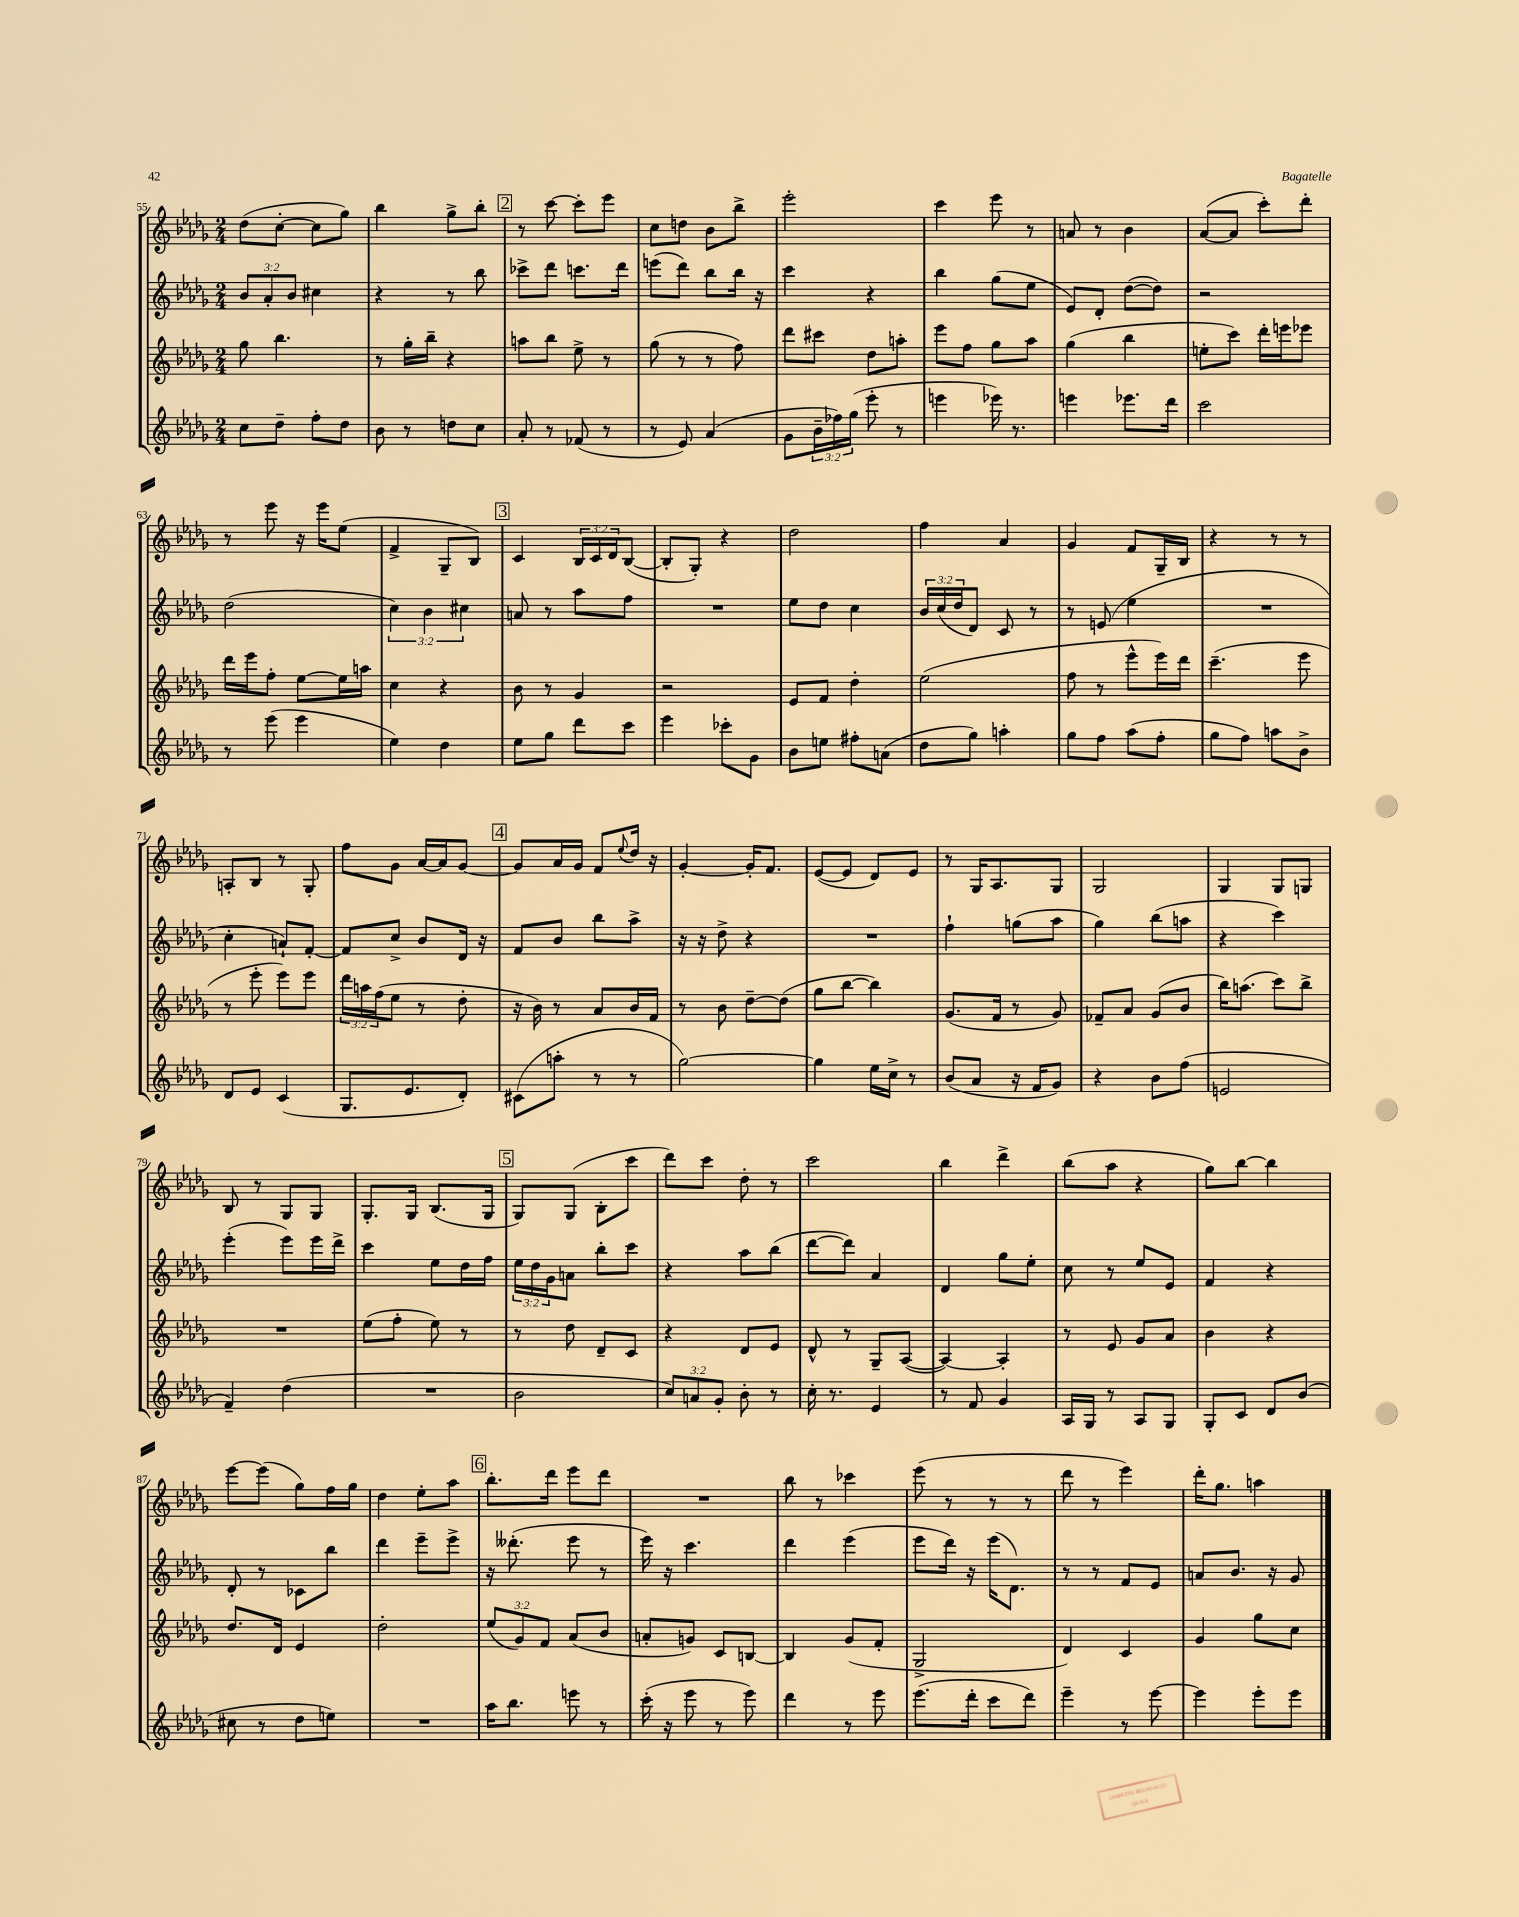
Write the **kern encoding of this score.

**kern	**kern	**kern	**kern
*staff4	*staff3	*staff2	*staff1
*clefG2	*clefG2	*clefG2	*clefG2
*k[b-e-a-d-g-]	*k[b-e-a-d-g-]	*k[b-e-a-d-g-]	*k[b-e-a-d-g-]
*M2/4	*M2/4	*M2/4	*M2/4
8cc\L	8gg-\	12b-/L	(8dd-\L
.	.	12a-'/	.
8dd-~\J	4.bb-\	.	[8cc'\J
.	.	12b-/J	.
8ff'\L	.	4cc#\	8cc\]L
8dd-\J	.	.	8gg-\J)
=	=	=	=
8b-\	8r	4r	4bb-\
8r	16gg-'\LL	.	.
.	16bb-~\JJ	.	.
8dd\L	4r	8r	8gg-^\L
8cc\J	.	8bb-\	8bb-'\J
=	=	=	=
8a-'/	8aa\L	8ccc-^\L	8r
8r	8bb-\J	8ddd-\J	[8ccc\
(8f-/	8ee-^\	8.ccc\L	8ccc'\]L
8r	8r	.	8eee-\J
.	.	16ddd-\Jk	.
=	=	=	=
8r	(8gg-\	(8eee\L	8cc\L
8e-/)	8r	8ddd-\J)	8dd\J
(4a-/	8r	8bb-\L	8b-\L
.	8ff\)	16bb-\Jk	8bb-^\J
.	.	16r	.
=	=	=	=
8g-\L	8ddd-\L	4ccc\	2eee-'\
24b-~\L	8ccc#\J	.	.
24ff-\)	.	.	.
(24gg-\JJ	.	.	.
8eee-'\	8dd-\L	4r	.
8r	8aa'\J	.	.
=	=	=	=
4eee\	8eee-\L	4bb-\	4ccc\
.	8ff\J	.	.
16eee-\)	8gg-\L	(8gg-\L	8eee-\
8.r	.	.	.
.	8aa-\J	8ee-\J	8r
=	=	=	=
4eee\	(4gg-\	8e-/L)	8a/
.	.	8d-'/J	8r
8.eee-\L	4bb-\	([8dd-\L	4b-\
.	.	8dd-\]J)	.
16ddd-\Jk	.	.	.
=	=	=	=
2ccc\	8ee'\L	2r	([8a-/L
.	8ccc\J)	.	8a-/]J
.	16ddd-'\LL	.	8ccc'\L)
.	16eee\J	.	.
.	8eee-\J	.	8ddd-'\J
=	=	=	=
8r	16ddd-\LL	(2dd-\	8r
.	16eee-\J	.	.
(8eee-\	8ff'\J	.	8eee-\
4eee-\	[8ee-\L	.	16r
.	.	.	16eee-\LK
.	16ee-\]L	.	(8ee-\J
.	16aa\JJ	.	.
=	=	=	=
4ee-\)	4cc\	6cc\)	4f^/
.	.	6b-\	.
4dd-\	4r	.	8G-~/L
.	.	6cc#\	.
.	.	.	8B-/J)
=	=	=	=
8ee-\L	8b-\	8a/	4c/
8gg-\J	8r	8r	.
8ddd-\L	4g-/	8aa-\L	24B-/LL
.	.	.	24c/
.	.	.	24d-/J
8ccc\J	.	8ff\J	([8B-/J
=	=	=	=
4eee-\	2r	2r	8B-'/]L
.	.	.	8G-'/J)
8ccc-'\L	.	.	4r
8g-\J	.	.	.
=	=	=	=
8b-\L	8e-/L	8ee-\L	2dd-\
8ee\J	8f/J	8dd-\J	.
8ff#'\L	4dd-'\	4cc\	.
(8a\J	.	.	.
=	=	=	=
8dd-\L	(2ee-\	24b-/LL	4ff\
.	.	(24cc/	.
.	.	24dd-/J	.
8gg-\J)	.	8d-/J)	.
4aa'\	.	8c/	4a-/
.	.	8r	.
=	=	=	=
8gg-\L	8ff\	8r	4g-/
8ff\J	8r	(8e/	.
(8aa-\L	8eee-^^\L	4ee-\	8f/L
8ff'\J	16eee-\L)	.	16G-~/L
.	16ddd-\JJ	.	16B-/JJ
=	=	=	=
8gg-\L	(4.ccc~\	2r	4r
8ff\J)	.	.	.
8aa\L	.	.	8r
8b-^\J	8eee-\	.	8r
=	=	=	=
8d-/L	8r	4cc'\	8A'/L
8e-/J	8eee-'\	.	8B-/J
(4c/	8eee-\L)	8a`/L)	8r
.	8eee-\J	[8f'/J	8G-'/
=	=	=	=
8.G-/L	24ddd-\LL	8f/]L	8ff\L
.	24aa\	.	.
.	(24ff\J	.	.
.	8ee-\J	8cc^/J	8g-\J
8.e-/	.	.	.
.	8r	8b-/L	[16a-/LL
.	.	.	16a-/]J
8d-'/J)	8dd-'\	16d-/Jk	[8g-/J
.	.	16r	.
=	=	=	=
(8c#\L	16r	8f/L	8g-/]L
.	16b-\)	.	.
8aa'\J	8r	8b-/J	16a-/L
.	.	.	16g-/JJ
8r	8a-/L	8bb-\L	8f/L
.	.	.	8qqee-/
8r	16b-/L	8aa-^\J	16dd-/Jk
.	16f/JJ	.	16r
=	=	=	=
[2gg-\)	8r	16r	[4g-'/
.	.	16r	.
.	8b-\	8dd-^\	.
.	[8dd-~\L	4r	16g-'/]LK
.	.	.	8.f/J
.	(8dd-\]J	.	.
=	=	=	=
4gg-\]	8gg-\L	2r	([8e-/L
.	[8bb-\J	.	8e-/]J
16ee-\LL	4bb-\])	.	8d-/L)
16cc^\JJ	.	.	.
8r	.	.	8e-/J
=	=	=	=
(8b-/L	(8.g-/L	4ff`\	8r
8a-/J	.	.	16G-/LK
.	16f/Jk	.	8.A-/
16r	8r	(8gg\L	.
16f/LK	.	.	.
8g-/J)	8g-/)	8aa-\J	8G-/J
=	=	=	=
4r	8f-~/L	4gg-\)	2G-/
.	8a-/J	.	.
8b-\L	(8g-/L	(8bb-\L	.
(8ff\J	8b-/J	8aa\J	.
=	=	=	=
2e/	16bb-\LK)	4r	4G-/
.	(8.aa\J	.	.
.	8ccc\L)	4ccc\)	8G-/L
.	8bb-^\J	.	8G/J
=	=	=	=
4f~/)	2r	(4eee-'\	8B-/
.	.	.	8r
(4dd-\	.	8eee-\L)	8G-/L
.	.	16eee-\L	8G-/J
.	.	16ddd-^\JJ	.
=	=	=	=
2r	(8ee-\L	4ccc\	8.G-'/L
.	8ff'\J	.	.
.	.	.	16G-/Jk
.	8ee-\)	8ee-\L	(8.B-/L
.	8r	16dd-\L	.
.	.	16ff\JJ	16G-/Jk
=	=	=	=
2b-\	8r	24ee-\LL	8G-/L)
.	.	24dd-\	.
.	.	24g-\J	.
.	8dd-\	8a\J	(8G-/J
.	8d-~/L	8bb-'\L	8B-'\L
.	8c/J	8ccc\J	8ccc\J
=	=	=	=
12cc/L)	4r	4r	8ddd-\L)
12a/	.	.	.
.	.	.	8ccc\J
12g-'/J	.	.	.
8b-'\	8d-/L	8aa-\L	8dd-'\
8r	8e-/J	(8bb-\J	8r
=	=	=	=
16cc'\	8d-^^/	[8ddd-\L	2ccc\
8.r	.	.	.
.	8r	8ddd-\]J)	.
4e-/	8G-~/L	4a-/	.
.	([8A-/J	.	.
=	=	=	=
8r	4A-/_)	4d-/	4bb-\
8f/	.	.	.
4g-/	4A-'/]	8gg-\L	4ddd-^\
.	.	8ee-'\J	.
=	=	=	=
16A-/LL	8r	8cc\	(8bb-\L
16G-/JJ	.	.	.
8r	8e-/	8r	8aa-\J
8A-/L	8g-/L	8ee-/L	4r
8G-/J	8a-/J	8e-/J	.
=	=	=	=
8G-'/L	4b-\	4f/	8gg-\L)
8c/J	.	.	[8bb-\J
8d-/L	4r	4r	4bb-\]
(8b-/J	.	.	.
=	=	=	=
8cc#\	8.dd-/L	8d-'/	[8eee-\L
8r	.	8r	(8eee-\]J
.	16d-/Jk	.	.
8dd-\L	4e-/	8c-\L	8gg-\L)
8ee\J)	.	8bb-\J	16ff\L
.	.	.	16gg-\JJ
=	=	=	=
2r	2dd-'\	4ddd-\	4dd-\
.	.	8eee-~\L	8ee-'\L
.	.	8eee-^\J	8aa-\J
=	=	=	=
16aa-\LK	(12ee-/L	16r	8.bb-'\L
8.bb-\J	.	(8.ddd--'\	.
.	12g-/)	.	.
.	12f/J	.	.
.	.	.	16ddd-\Jk
8eee\	(8a-/L	8eee-\	8eee-\L
8r	8b-/J	8r	8ddd-\J
=	=	=	=
(16ccc'\	8a'/L	16eee-\)	2r
16r	.	16r	.
8eee-\	8g/J)	4.ccc\	.
8r	8c/L	.	.
8eee-\)	[8B/J	.	.
=	=	=	=
4ddd-\	4B/]	4ddd-\	8bb-\
.	.	.	8r
8r	(8g-/L	(4eee-\	4ccc-\
8eee-\	8f'/J	.	.
=	=	=	=
(8.eee-\L	2G-^/	8eee-\L	(8eee-\
.	.	16ddd-\Jk)	8r
16ddd-'\Jk	.	16r	.
8ccc\L	.	(16eee-\LK	8r
.	.	8.d-\J)	.
8ddd-\J)	.	.	8r
=	=	=	=
4eee-~\	4d-/)	8r	8ddd-\
.	.	8r	8r
8r	4c/	8f/L	4eee-\)
[8eee-\	.	8e-/J	.
=	=	=	=
4eee-\]	4g-/	8a/L	16ddd-'\LK
.	.	.	8.gg-\J
.	.	8.b-/J	.
8eee-'\L	8gg-\L	.	4aa\
.	.	16r	.
8eee-\J	8cc\J	8g-/	.
==	==	==	==
*-	*-	*-	*-
